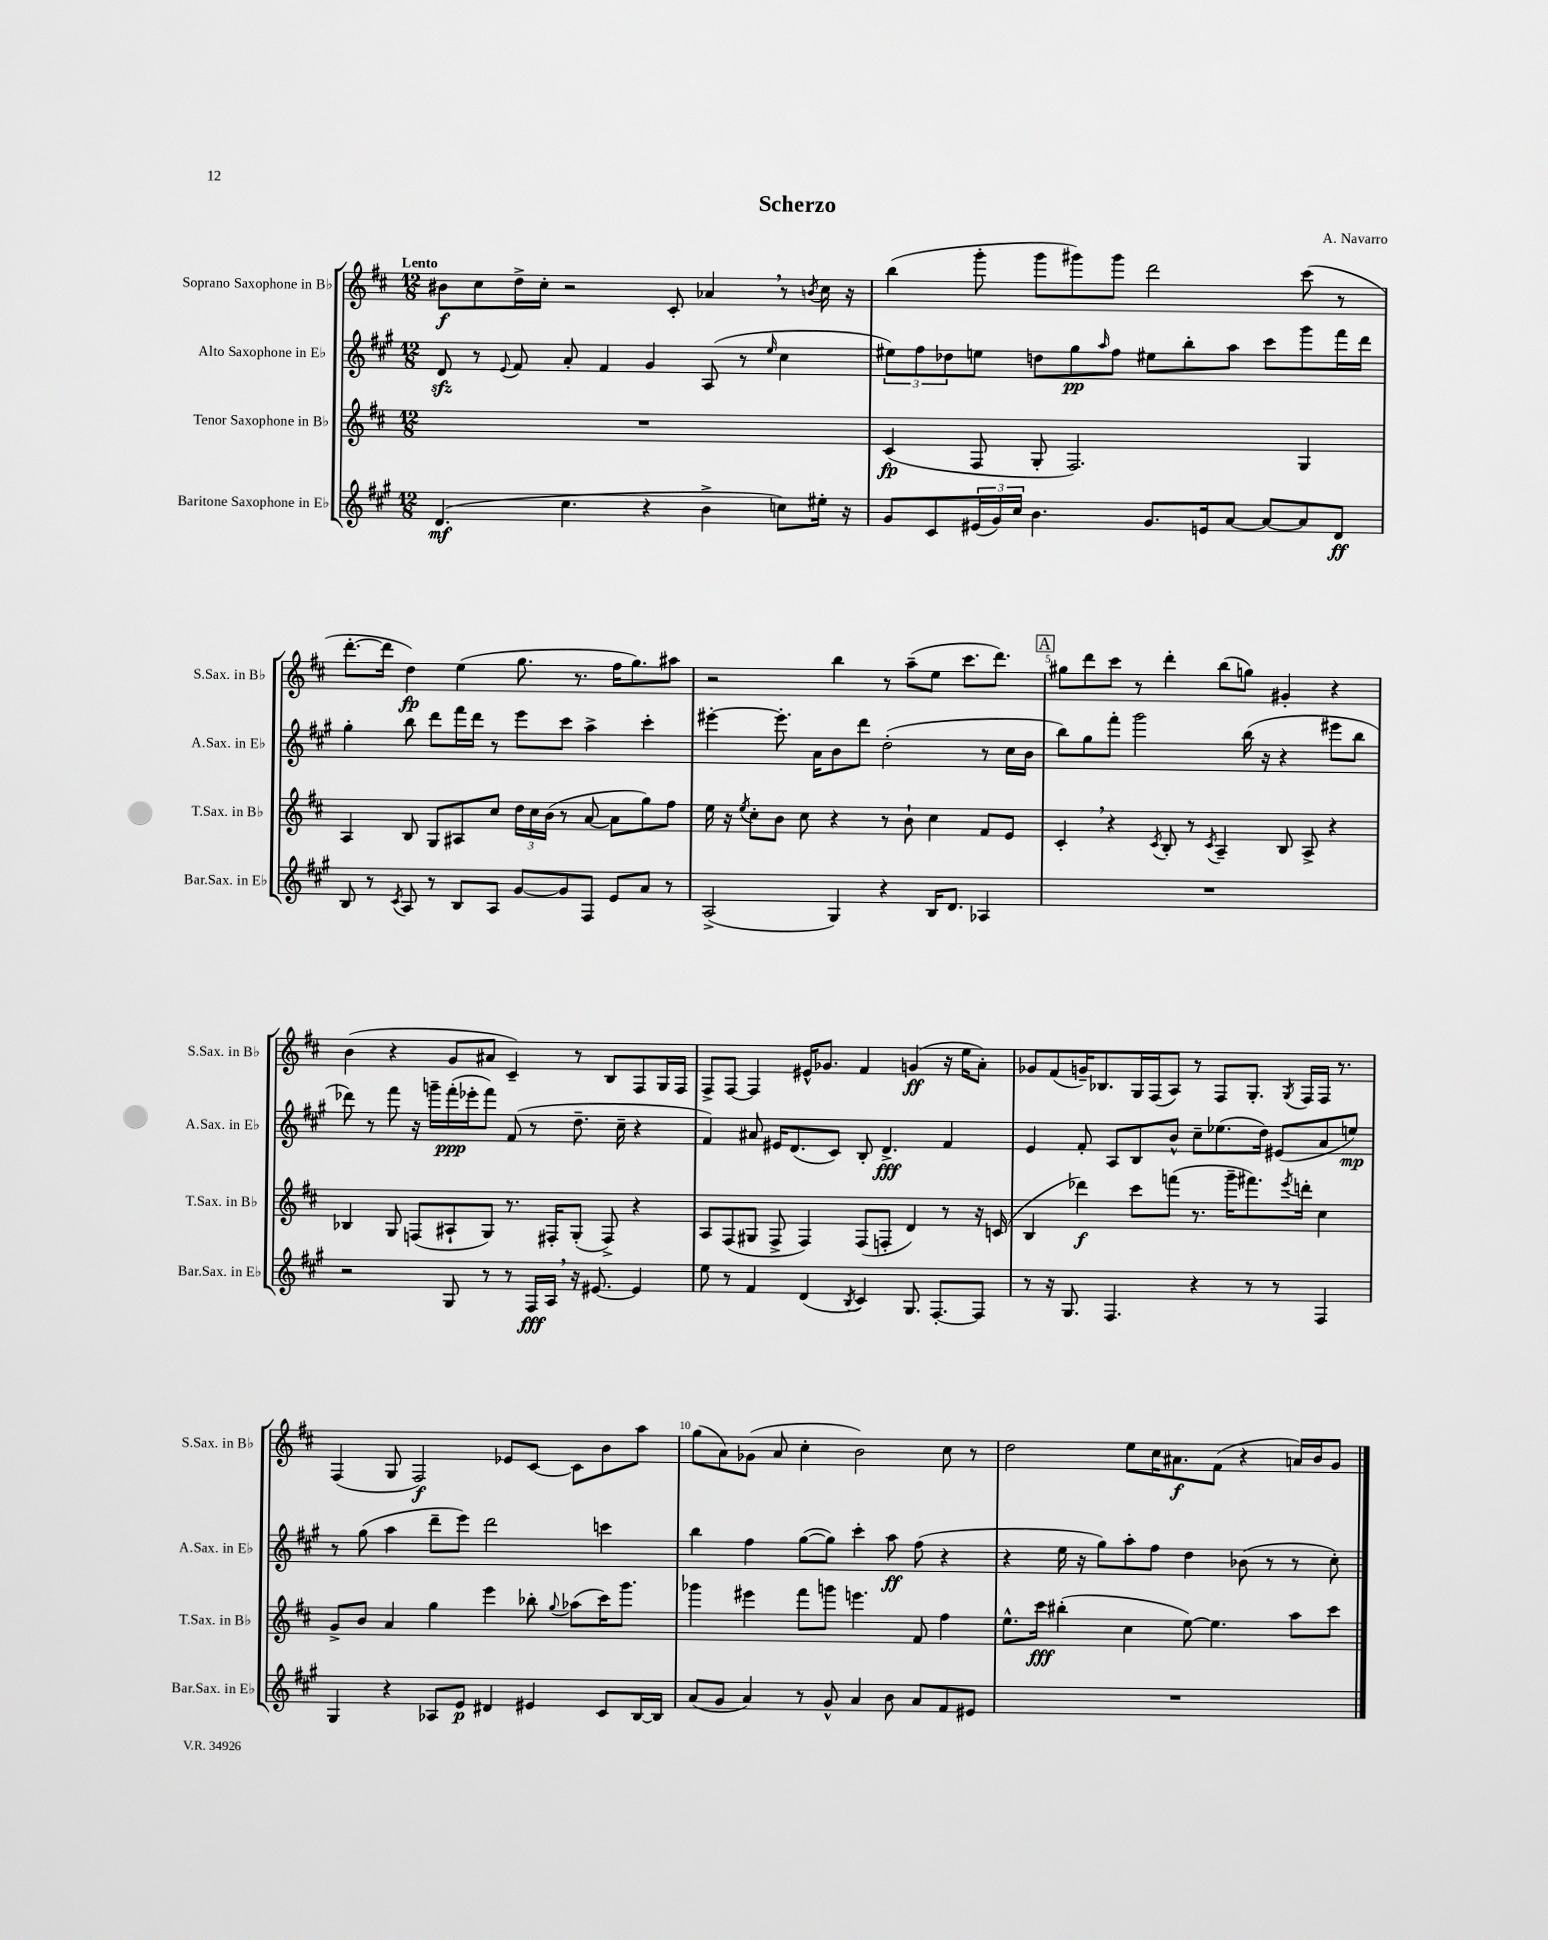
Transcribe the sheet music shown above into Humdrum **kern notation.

**kern	**kern	**kern	**kern
*staff4	*staff3	*staff2	*staff1
*clefG2	*clefG2	*clefG2	*clefG2
*k[f#c#g#]	*k[f#c#]	*k[f#c#g#]	*k[f#c#]
*M12/8	*M12/8	*M12/8	*M12/8
(4.d	1.r	8d	8b#
.	.	8r	8cc#
.	.	8qqe	.
.	.	8f#	16dd^
.	.	.	16cc#'
4.cc#	.	8a'	2r
.	.	4f#	.
4r	.	4g#	.
.	.	.	8c#'
4b^	.	(8A	4a-
.	.	8r	.
.	.	16qqee	.
8cc)	.	4cc#	8r
.	.	.	8qb
16ee#'	.	.	16cc#
16r	.	.	16r
=	=	=	=
8g#	(4c#	12ee#)	(4bb
.	.	12ff#	.
8c#	.	.	.
.	.	12dd-	.
(24e#	8F#	8ee	8ggg'
24g#)	.	.	.
24cc#	.	.	.
4.b	8G'	8dd	8ggg
.	2.F#)	8gg#	8ggg#)
.	.	16qqaa	.
.	.	8ff#	8ggg#
8.g#	.	8ee#	2ddd
.	.	8bb'	.
16e	.	.	.
[8a	.	8aa	.
8a_	.	8ccc#	.
8a]	4G	8ggg#	(8ccc#
8d	.	16fff#	8r
.	.	16ddd	.
=	=	=	=
8B	4A	4gg#'	[8.ddd'
8r	.	.	.
.	.	.	16ddd]
8qc#	.	.	.
8A	8B	8bb	4dd)
8r	8G	8ddd	.
8B	8A#	16fff#	(4ee
.	.	16ddd	.
8A	8cc#	8r	.
[8g#	24dd	8eee	8.gg
.	24cc#	.	.
.	(24b	.	.
8g#]	8r	8ccc#	.
.	.	.	8.r
8F#	[8a	4aa^	.
8e	8a]	.	16ff#
.	.	.	8.gg)
8a	8gg)	4ccc#'	.
8r	8ff#	.	8aa#
=	=	=	=
(2A^	16ee	[4eee#'	2r
.	16r	.	.
.	8qee	.	.
.	8cc#'	.	.
.	8b	8.eee#']	.
.	8cc#	.	.
.	.	16a	.
4G#)	4r	8b	4bb
.	.	8ddd	.
4r	8r	(2dd'	8r
.	8b`	.	(8aa~
16B	4cc#	.	8ee
8.d	.	.	.
.	.	.	8.ccc#
4A-	8f#	8r	.
.	.	.	8.ddd)
.	8e	16cc#	.
.	.	16b	.
=	=	=	=
1.r	4c#'	8bb)	8gg#
.	.	8gg#	8ddd
.	4r	8fff#'	8ccc#
.	.	2ggg#	8r
.	8qc#	.	.
.	8B'	.	4ddd'
.	8r	.	.
.	8qc#	.	.
.	4A~	.	(8bb
.	.	(16bb	8gg)
.	.	16r	.
.	8B	4r	4g#'
.	8A^	.	.
.	4r	8eee#	4r
.	.	8bb	.
=	=	=	=
2r	4B-	8ddd-)	(4b
.	.	8r	.
.	8G	8fff#	4r
.	(8F	16r	.
.	.	16ggg~	.
8G#	8A#`	(16fff#'	8g
.	.	16eee-'	.
8r	8G)	8fff#)	8a#
8r	8.r	(8f#	4c#~)
16F#	.	8r	.
16A	16F#'	.	.
16r	(8G'	8.dd~	8r
[8.e#	.	.	.
.	8F#^)	.	8B
.	.	16cc#~	.
4e#]	4r	4r	8F#
.	.	.	16G
.	.	.	16F#
=	=	=	=
8ee	8A	4f#)	8F#^
8r	(8F#	.	[8F#
4f#	8G#	8a#	4F#]
.	8F#^	16e#	.
.	.	(8.d	.
(4d	4F#)	.	16e#^^
.	.	.	8.g-
.	.	8c#)	.
8qB	.	.	.
4c#)	(8F#	8B'	4f#
.	8F'	4.d^	.
8.G#	4d)	.	(4g
[8.F#'	.	.	.
.	8r	4f#	16r
.	.	.	16ee
8F#]	16r	.	8a')
.	(16c	.	.
=	=	=	=
8r	4B	4e	8g-
16r	.	.	(8f#
8.G#	.	.	.
.	4ddd-)	8f#'	16g~)
.	.	.	8.B-
4.F#	.	8A	.
.	8ccc#	8B	16G
.	.	.	(16F#
.	(8fff	8b^^	8A)
4r	8.r	8cc#~	8r
.	.	(8.ee-	8F#
.	16ggg~	.	.
8r	8.fff#)	.	8.G'
.	.	16dd)	.
8r	.	(8e#	.
.	8qeee	.	8qG
.	16ddd'	.	16F#
4F#	4cc#	8a	16F#
.	.	.	8.r
.	.	8ee)	.
=	=	=	=
4G#	8g^	8r	(4F#
.	8b	(8gg#	.
4r	4a	4aa	8G
.	.	.	2F#)
8A-	4gg	8ddd~	.
8e	.	8eee)	.
4d#	4eee	2ddd	.
.	.	.	8e-
4e#	8bb-'	.	[8c#
.	8qqgg	.	.
.	(8aa-	.	8c#]
8c#	16ccc#)	4ccc	8b
.	8.ggg	.	.
[16B	.	.	8aa
16B]	.	.	.
=	=	=	=
(8a	4ggg-	4bb	(8gg
8g#	.	.	8a)
4a)	4eee#	4ff#	(8g-
.	.	.	8a
8r	8fff#	([8gg#	4cc#'
8g#^^	8ggg	8gg#])	.
4a	4.eee	4ccc#'	2b)
8b	.	8aa	.
8a	8f#	(8ff#	.
8f#	4ff#	4r	8cc#
8e#	.	.	8r
=	=	=	=
1.r	8.ee^^	4r	2dd
.	16ccc#	.	.
.	(4bb#'	16ee	.
.	.	16r	.
.	.	8gg#)	.
.	4cc#	8aa'	8ee
.	.	8ff#	16cc#
.	.	.	8.a#
.	[8ee)	4dd	.
.	4.ee]	.	(8f#
.	.	(8b-	4r
.	.	8r	.
.	8aa	8r	16a)
.	.	.	16b
.	8ccc#	8cc#')	8g
==	==	==	==
*-	*-	*-	*-
